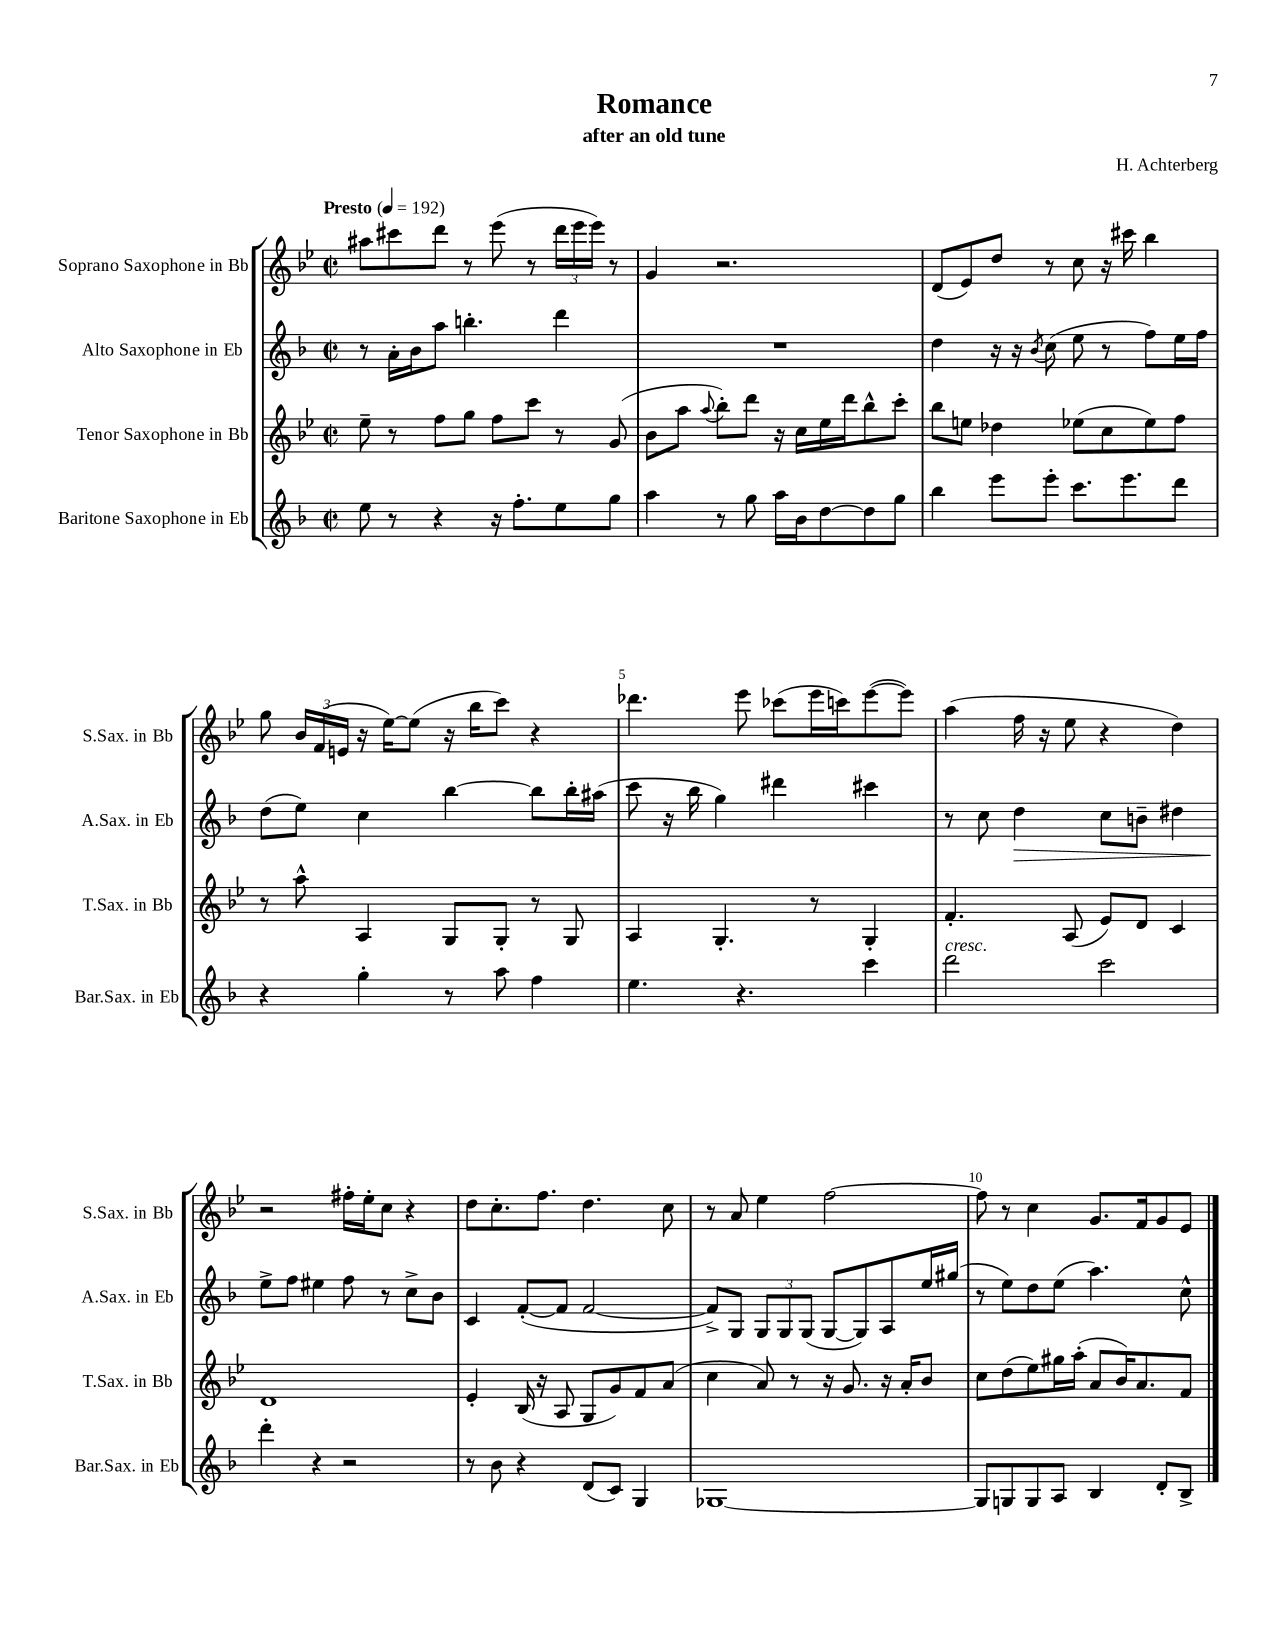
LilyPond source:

\header { title = "Romance" composer = "H. Achterberg" subtitle = "after an old tune" }
<<
\new StaffGroup <<
\new Staff = "s0" \with { instrumentName = "Soprano Saxophone in Bb" shortInstrumentName = "S.Sax. in Bb" } {
    \clef treble \key bes \major \defaultTimeSignature \time 2/2 \tempo "Presto" 4 = 192
    \autoBeamOff ais''8[ cis'''8 d'''8] r8 ees'''8( r8 \tuplet 3/2 { d'''16[ ees'''16 ees'''16]) } r8 |
    g'4 r2. |
    d'8[( ees'8) d''8] r8 c''8 r16 cis'''16 bes''4 |
    g''8 \tuplet 3/2 { bes'16[ f'16( e'16] } r16 ees''16[~) ees''8]( r16 bes''16[ c'''8]) r4 |
    des'''4. ees'''8 ces'''8[( ees'''16 c'''16) ees'''8~( ees'''8]) |
    a''4( f''16 r16 ees''8 r4 d''4) |
    r2 fis''16[-. ees''16-. c''8] r4 |
    d''8[ c''8.-. f''8.] d''4. c''8 |
    r8 a'8 ees''4 f''2~ |
    f''8 r8 c''4 g'8.[ f'16 g'8 ees'8] \bar "|." |
}
\new Staff = "s1" \with { instrumentName = "Alto Saxophone in Eb" shortInstrumentName = "A.Sax. in Eb" } {
    \clef treble \key f \major \defaultTimeSignature \time 2/2
    \autoBeamOff r8 a'16[-. bes'16 a''8] b''4.-. d'''4 |
    R1 |
    d''4 r16 r16 \acciaccatura { bes'8 } c''8( e''8 r8 f''8[) e''16 f''16] |
    d''8[( e''8]) c''4 bes''4~ bes''8[ bes''16-. ais''16]( |
    c'''8 r16 bes''16 g''4) dis'''4 cis'''4 |
    r8 c''8 d''4\> c''8[ b'8]-- dis''4 |
    e''8[->\! f''8] eis''4 f''8 r8 c''8[-> bes'8] |
    c'4 f'8[~-.( f'8] f'2~ |
    f'8[->) g8] \tuplet 3/2 { g8[ g8 g8]( } g8[~ g8) a8 e''16 gis''16]( |
    r8 e''8[) d''8 e''8]( a''4.) c''8-^ \bar "|." |
}
\new Staff = "s2" \with { instrumentName = "Tenor Saxophone in Bb" shortInstrumentName = "T.Sax. in Bb" } {
    \clef treble \key bes \major \defaultTimeSignature \time 2/2
    \autoBeamOff ees''8-- r8 f''8[ g''8] f''8[ c'''8] r8 g'8( |
    bes'8[ a''8] \appoggiatura { a''8 } bes''8[-.) d'''8] r16 c''16[ ees''16 d'''16 bes''8-^ c'''8]-. |
    bes''8[ e''8] des''4 ees''8[( c''8 ees''8) f''8] |
    r8 a''8-^ a4 g8[ g8]-. r8 g8 |
    a4 g4.-. r8 g4-. |
    f'4.-. a8( ees'8[) d'8] c'4 |
    d'1 |
    ees'4-. bes16( r16 a8 g8[ g'8) f'8 a'8]( |
    c''4 a'8) r8 r16 g'8. r16 a'16[-. bes'8] |
    c''8[ d''8( ees''8) gis''16 a''16]-.( a'8[ bes'16) a'8. f'8] \bar "|." |
}
\new Staff = "s3" \with { instrumentName = "Baritone Saxophone in Eb" shortInstrumentName = "Bar.Sax. in Eb" } {
    \clef treble \key f \major \defaultTimeSignature \time 2/2
    \autoBeamOff e''8 r8 r4 r16 f''8.[-. e''8 g''8] |
    a''4 r8 g''8 a''16[ bes'16 d''8~ d''8 g''8] |
    bes''4 e'''8[ e'''8]-. c'''8.[ e'''8. d'''8] |
    r4 g''4-. r8 a''8 f''4 |
    e''4. r4. c'''4 |
    d'''2^\markup { \italic "cresc." } c'''2 |
    d'''4-. r4 r2 |
    r8 bes'8 r4 d'8[( c'8]) g4 |
    ges1~ |
    ges8[ g8 g8 a8] bes4 d'8[-. bes8]-> \bar "|." |
}
>>
>>
\layout { \context { \Score \override BarNumber.break-visibility = ##(#f #t #t) barNumberVisibility = #(every-nth-bar-number-visible 5) } }
